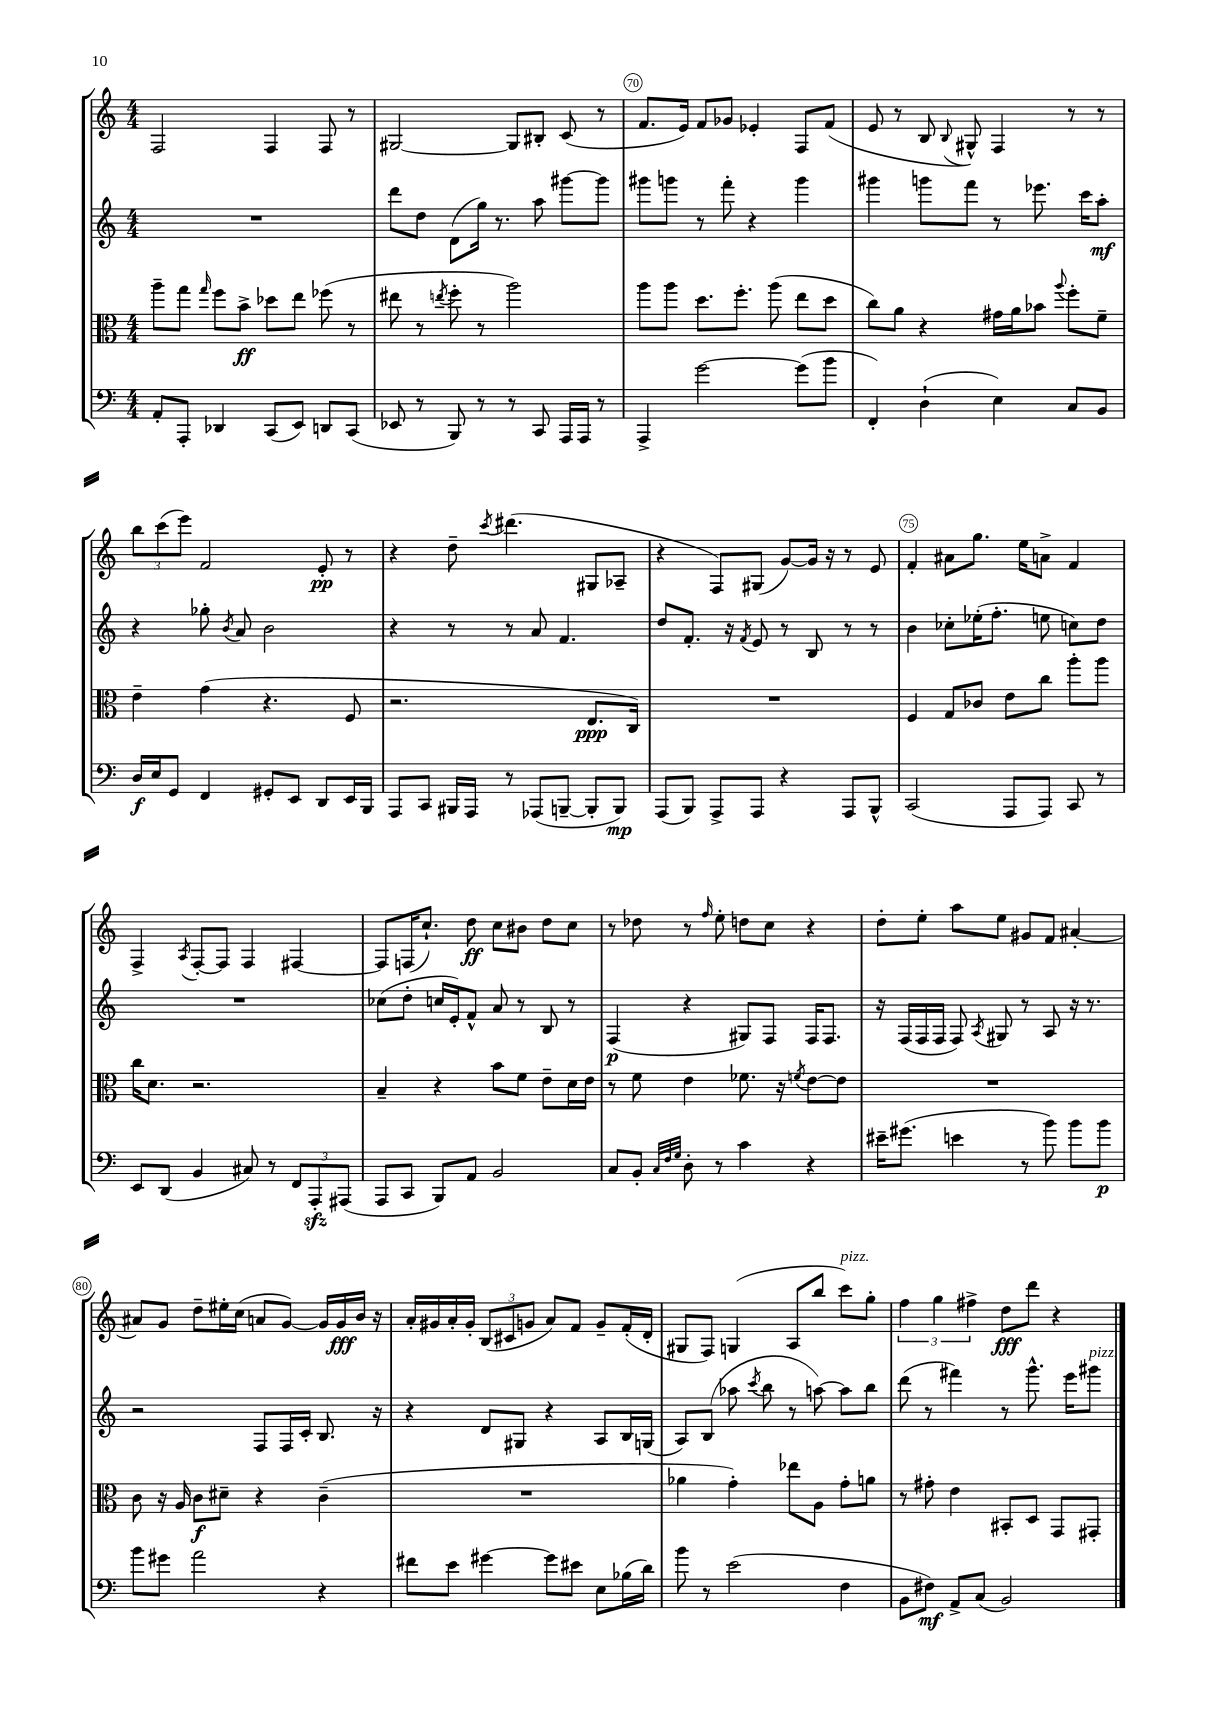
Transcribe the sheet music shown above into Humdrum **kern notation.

**kern	**kern	**kern	**kern
*staff4	*staff3	*staff2	*staff1
*clefF4	*clefC3	*clefG2	*clefG2
*k[]	*k[]	*k[]	*k[]
*M4/4	*M4/4	*M4/4	*M4/4
8AA'	8aa~	1r	2F
8AAA'	8gg	.	.
.	16qqgg	.	.
4DD-	8ff	.	.
.	8b^	.	.
(8CC	8dd-	.	4F
8EE)	8ee	.	.
8DD	(8ff-	.	8F
(8CC	8r	.	8r
=	=	=	=
8EE-	8ee#	8ddd	[2G#
8r	8r	8dd	.
.	8qee	.	.
8BBB)	8ff'	(8d	.
8r	8r	16gg)	.
.	.	8.r	.
8r	2aa)	.	8G#]
8CC	.	8aa	8B#'
16AAA	.	[8ggg#	(8c
16AAA	.	.	.
8r	.	8ggg#]	8r
=	=	=	=
4AAA^	8aa	8ggg#	8.f
.	8aa	8ggg	.
.	.	.	16e)
[2g	8.dd	8r	8f
.	.	8fff'	8g-
.	8.ff'	.	.
.	.	4r	4e-'
.	(8aa	.	.
(8g]	8ee	4ggg	8F
8b	8dd	.	(8f
=	=	=	=
4FF')	8cc)	4ggg#	8e
.	8a	.	8r
(4D`	4r	8ggg	8B
.	.	.	8qqB
.	.	8fff	8G#^^)
4E)	16g#	8r	4F
.	16a	.	.
.	8b-	8.eee-	.
.	8qqaa	.	.
8C	8ff'	.	8r
.	.	16ccc	.
8BB	8f~	8aa'	8r
=	=	=	=
16D	4e~	4r	12bb
16E	.	.	.
.	.	.	(12ccc
8GG	.	.	.
.	.	.	12eee)
4FF	(4g	8gg-'	2f
.	.	8qb	.
.	.	8a	.
8GG#'	4.r	2b	.
8EE	.	.	.
8DD	.	.	8e'
16EE	8F	.	8r
16BBB	.	.	.
=	=	=	=
8AAA	2.r	4r	4r
8CC	.	.	.
16BBB#	.	8r	8dd~
16AAA	.	.	.
.	.	.	8qccc
8r	.	8r	(4.ddd#
(8AAA-	.	8a	.
[8BBB~	.	4.f	.
8BBB']	8.E	.	8G#
8BBB)	.	.	8A-~
.	16C)	.	.
=	=	=	=
(8AAA	1r	8dd	4r
8BBB)	.	8.f'	.
8AAA^	.	.	8F)
.	.	16r	.
.	.	8qf	.
8AAA	.	8e	(8G#
4r	.	8r	[8g)
.	.	8B	16g]
.	.	.	16r
8AAA	.	8r	8r
8BBB^^	.	8r	8e
=	=	=	=
(2CC	4F	4b	4f'
.	8G	8cc-'	8a#
.	8c-	(16ee-'	8.gg
.	.	8.ff'	.
8AAA	8e	.	.
.	.	.	16ee
8AAA)	8cc	8ee	8a^
8CC	8aa'	8cc)	4f
8r	8aa	8dd	.
=	=	=	=
8EE	16cc	1r	4F^
.	8.d	.	.
(8DD	.	.	.
.	.	.	8qA
4BB	2.r	.	[8F'
.	.	.	8F]
8C#)	.	.	4F
8r	.	.	.
12FF	.	.	[4F#
12AAA'	.	.	.
(12AAA#	.	.	.
=	=	=	=
8AAA	4B~	(8cc-	8F#]
8CC	.	8dd'	(16F
.	.	.	8.cc`)
8BBB)	4r	16cc	.
.	.	16e')	.
8AA	.	8f^^	8dd
2BB	8b	8a	8cc
.	8f	8r	8b#
.	8e~	8B	8dd
.	16d	8r	8cc
.	16e	.	.
=	=	=	=
8C	8r	(4F	8r
8BB'	8f	.	8dd-
32qqC	.	.	.
32qqF	.	.	.
32qqG	.	.	.
8D'	4e	4r	8r
.	.	.	16qqff
8r	.	.	8ee'
4c	8.f-	8G#)	8dd
.	.	8F	8cc
.	16r	.	.
.	8qf	.	.
4r	[8e	16F	4r
.	.	8.F	.
.	8e]	.	.
=	=	=	=
16e#~	1r	16r	8dd'
(8.g#	.	(16F	.
.	.	16F	8ee'
.	.	16F	.
4e	.	8F)	8aa
.	.	8qA	.
.	.	8G#	8ee
8r	.	8r	8g#
8b)	.	8A	8f
8b	.	16r	[4a#'
.	.	8.r	.
8b	.	.	.
=	=	=	=
8b	8c	2r	8a#]
8g#	16r	.	8g
.	16A	.	.
2a	8c	.	8dd~
.	8d#~	.	16ee#'
.	.	.	(16cc
.	4r	8F	8a
.	.	16F	[8g)
.	.	16c'	.
4r	(4c~	8.B	16g]
.	.	.	16g
.	.	.	16b
.	.	16r	16r
=	=	=	=
8f#	1r	4r	16a'
.	.	.	16g#
8e	.	.	16a'
.	.	.	16g#'
[4g#	.	8d	(12B
.	.	.	12c#
.	.	8G#	.
.	.	.	12g
8g#]	.	4r	8a)
8e#	.	.	8f
8E	.	8A	8g~
(16B-	.	16B	(16f'
16d)	.	(16G	16d'
=	=	=	=
8b	4a-	8A)	8G#
8r	.	(8B	8F)
(2e	4g')	8aa-	(4G
.	.	8qccc	.
.	.	8bb	.
.	8ee-	8r	8A
.	8A	[8aa)	8bb
4F	8g'	8aa]	8ccc)
.	8a	8bb	8gg'
=	=	=	=
8BB	8r	(8ddd	6ff
8F#)	8g#'	8r	.
.	.	.	6gg
8AA^	4e	4fff#)	.
.	.	.	6ff#^
(8C	.	.	.
2BB)	8BB#'	8r	8dd
.	8D	8.ggg^^	8ddd
.	8GG	.	4r
.	.	16eee	.
.	8GG#'	8ggg#	.
==	==	==	==
*-	*-	*-	*-
